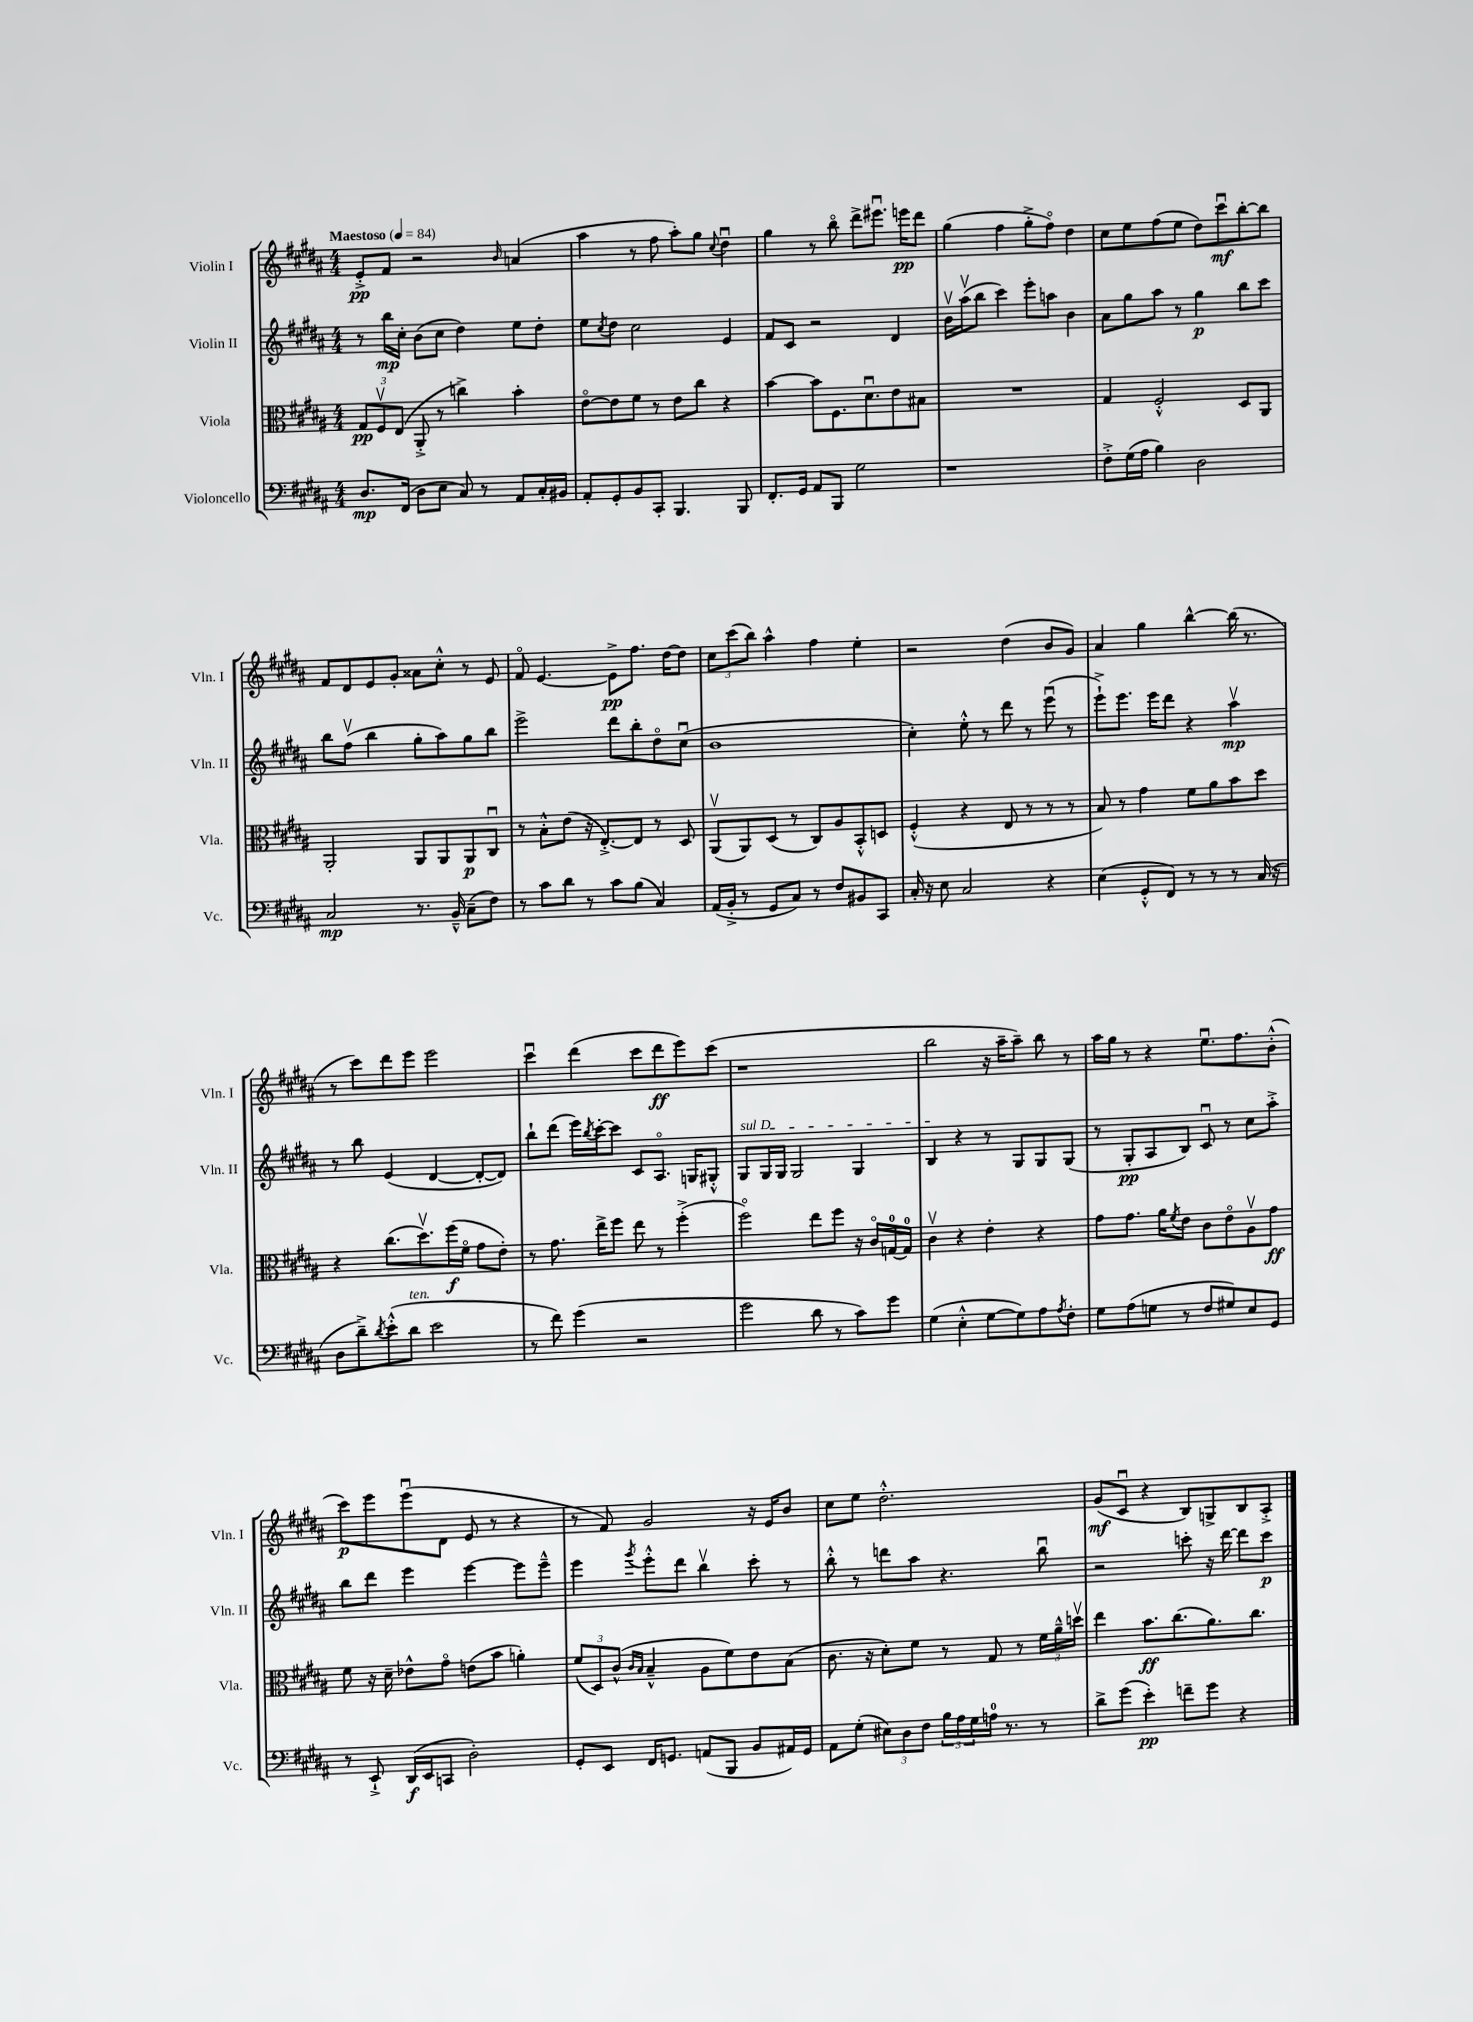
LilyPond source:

<<
\new StaffGroup <<
\new Staff = "s0" \with { instrumentName = "Violin I" shortInstrumentName = "Vln. I" } {
    \clef treble \key b \major \numericTimeSignature \time 4/4 \tempo "Maestoso" 4 = 84
    e'8-.->\pp fis'8 r2 \grace { b'16 } a'4( |
    ais''4 r8 fis''8 ais''8-.) gis''8 \appoggiatura { cis''8 } dis''4\downbow |
    gis''4 r8 b''8\flageolet dis'''8-> eis'''8.\downbow e'''16\pp dis'''8 |
    gis''4( fis''4 gis''8-.-> fis''8\flageolet) dis''4 |
    cis''8 e''8 fis''8( e''8 dis''8) cis'''8\downbow\mf b''8~-. b''8 |
    fis'8 dis'8 e'8 gis'8-. aisis'8 cis''8-.-^ r8 e'8 |
    fis'8\flageolet e'4.~ e'8->\pp fis''8. dis''16~ dis''8 |
    \tuplet 3/2 { cis''8 cis'''8( b''8) } ais''4-^ fis''4 e''4-. |
    r2 dis''4( b'8 gis'8) |
    ais'4 gis''4 b''4~-^ b''16( r8. |
    r8 cis'''8) dis'''8 e'''8 e'''2 |
    cis'''4\downbow dis'''4( cis'''8 dis'''8\ff e'''8) cis'''8( |
    r1 |
    b''2 r16 ais''16-- ais''8--) b''8 r8 |
    ais''16 gis''16 r8 r4 e''8.\downbow fis''8. b'8-.-^( |
    cis'''8\p) e'''8 e'''8\downbow( dis'8 e'8 r8 r4 |
    r8 fis'8) gis'2 r16 e'16 b'8 |
    cis''8 e''8 dis''2.-.-^ |
    gis'8\mf( cis'8\downbow r4 b8) g8-> b8 ais8-.-> \bar "|." |
}
\new Staff = "s1" \with { instrumentName = "Violin II" shortInstrumentName = "Vln. II" } {
    \clef treble \key b \major \numericTimeSignature \time 4/4
    r8 b''16\mp cis''16-. b'8( cis''8 dis''4) e''8 dis''8-. |
    e''8 \acciaccatura { cis''8 } dis''8 cis''2 e'4 |
    fis'8 cis'8 r2 dis'4 |
    b'16\upbow ais''16\upbow( b''8 cis'''4) e'''8-. a''8 b'4 |
    ais'8 gis''8 ais''8 r8 gis''4\p b''8 cis'''8 |
    b''8 fis''8\upbow( b''4 gis''8-. ais''8) gis''8 b''8 |
    e'''2-> dis'''8 b''8-. dis''8\flageolet cis''8\downbow( |
    b'1 |
    cis''4-.) e''8-.-^ r8 dis'''8 r8 e'''8\downbow( r8 |
    e'''8-!->) e'''8. e'''16 dis'''8 r4 ais''4\upbow\mp |
    r8 b''8 e'4( dis'4~ dis'8~-. dis'8) |
    b''8-! dis'''8( e'''16) \acciaccatura { b''8 } cis'''16~-. cis'''8 cis'8 ais8.\flageolet g16 gis8-.-^ |
    \once \override TextSpanner.bound-details.left.text = \markup { \italic "sul D" } gis8\startTextSpan gis16 gis16 gis2 gis4 |
    b4\stopTextSpan r4 r8 gis8 gis8 gis8( |
    r8 gis8-.\pp ais8 b8) cis'8\downbow r8 cis''8 ais''8-.-> |
    b''8 dis'''8 e'''4 e'''4~ e'''8 e'''8---^ |
    e'''4 \acciaccatura { gis'''8 } e'''8-.-^ dis'''8 b''4\upbow cis'''8-. r8 |
    b''8-.-^ r8 d'''8 ais''8 r4. b''8\downbow |
    r2 c'''8-. r16 dis'''16~ dis'''8 c'''8\p \bar "|." |
}
\new Staff = "s2" \with { instrumentName = "Viola" shortInstrumentName = "Vla." } {
    \clef alto \key b \major \numericTimeSignature \time 4/4
    \tuplet 3/2 { gis8\pp fis8\upbow e8( } ais,8-.-> r8 c''4->) b'4-. |
    e'8~\flageolet e'8 fis'8 r8 e'8 cis''8 r4 |
    b'4~ b'8 fis8. dis'8.\downbow e'8 bis8 |
    R1 |
    gis4 fis2-.-^ dis8 ais,8 |
    ais,2-. ais,8 ais,8 ais,8\p cis8\downbow |
    r8 b8-.-^ e'8( r16 e8.~-.->) e8 r8 dis8 |
    ais,8\upbow( ais,8) dis8( r8 cis8) ais8 b,8-.-^ d8 |
    fis4-.-^( r4 e8 r8 r8 r8 |
    b8) r8 gis'4 fis'8 ais'8 b'8 dis''8 |
    r4 cis''8.( dis''8.\upbow) fis''16\f( fis'16\flageolet gis'8 e'8-.) |
    r8 gis'8. e''16-> fis''8 e''8 r8 fis''4-.->( |
    fis''2\flageolet) e''8 fis''8 r16 cis'16\flageolet g16-0~ g16-0 |
    cis'4\upbow r4 e'4-. r4 |
    gis'8 gis'8. ais'16 \acciaccatura { fis'8 } e'8 cis'8 e'8\flageolet ais8\upbow gis'8\ff |
    fis'8 r16 dis'16-- ees'8-^ gis'8\flageolet e'8( b'8 a'4-.) |
    \tuplet 3/2 { fis'8( dis8) cis'8-^( } \grace { cis'16 b16 } b4---^ ais8 fis'8) e'8 b8( |
    cis'8. r16 dis'8-.) fis'8 r8 gis8 r8 \tuplet 3/2 { fis'16 ais'16---^ d''16\upbow } |
    e''4 b'8.\ff cis''8.( ais'8.) cis''8. \bar "|." |
}
\new Staff = "s3" \with { instrumentName = "Violoncello" shortInstrumentName = "Vc." } {
    \clef bass \key b \major \numericTimeSignature \time 4/4
    dis8.\mp fis,16( dis8 e8 cis8) r8 ais,8 cis16-. bis,16 |
    ais,8-. gis,8-. b,8 cis,8-. b,,4. b,,8 |
    fis,8.-. gis,16 ais,8 b,,8 gis2 |
    r1 |
    fis8-.-> gis16( ais16 b4) dis2 |
    cis2\mp r8. b,16---^ cis8--( fis8) |
    r8 cis'8 dis'8 r8 cis'8 b8( cis4) |
    ais,16( b,16-.-> r8 gis,8 cis8) r8 fis8 bis,8 cis,8 |
    cis16-. r16 e8 cis2 r4 |
    e4( gis,8-.-^ fis,8) r8 r8 r8 cis16( r16 |
    dis8 dis'8--->) \acciaccatura { dis'8 } e'8-.-^( dis'8^\markup { \italic "ten." } e'2 |
    r8 fis'8) gis'4( r2 |
    gis'2 dis'8 r8 cis'8) gis'8 |
    gis4( e4-.-^ gis8~ gis8) ais8 \acciaccatura { ais8 } fis8-. |
    gis8 ais8( g8 r8 fis8 gis8) e8 gis,8 |
    r8 e,8-!-> dis,16\f( e,16 c,8 dis2-.) |
    gis,8-. e,8 fis,16 g,8. a,8( b,,8 b,8 ais,16) g,16 |
    ais,8 gis8-.( \tuplet 3/2 { eis8) dis8 fis8 } \tuplet 3/2 { b16 ais16 gis16 } a16-0 r8. r8 |
    dis'8-> gis'8( e'4-.\pp) f'8-- gis'8 r4 \bar "|." |
}
>>
>>
\layout { \context { \Score \remove "Bar_number_engraver" } }
